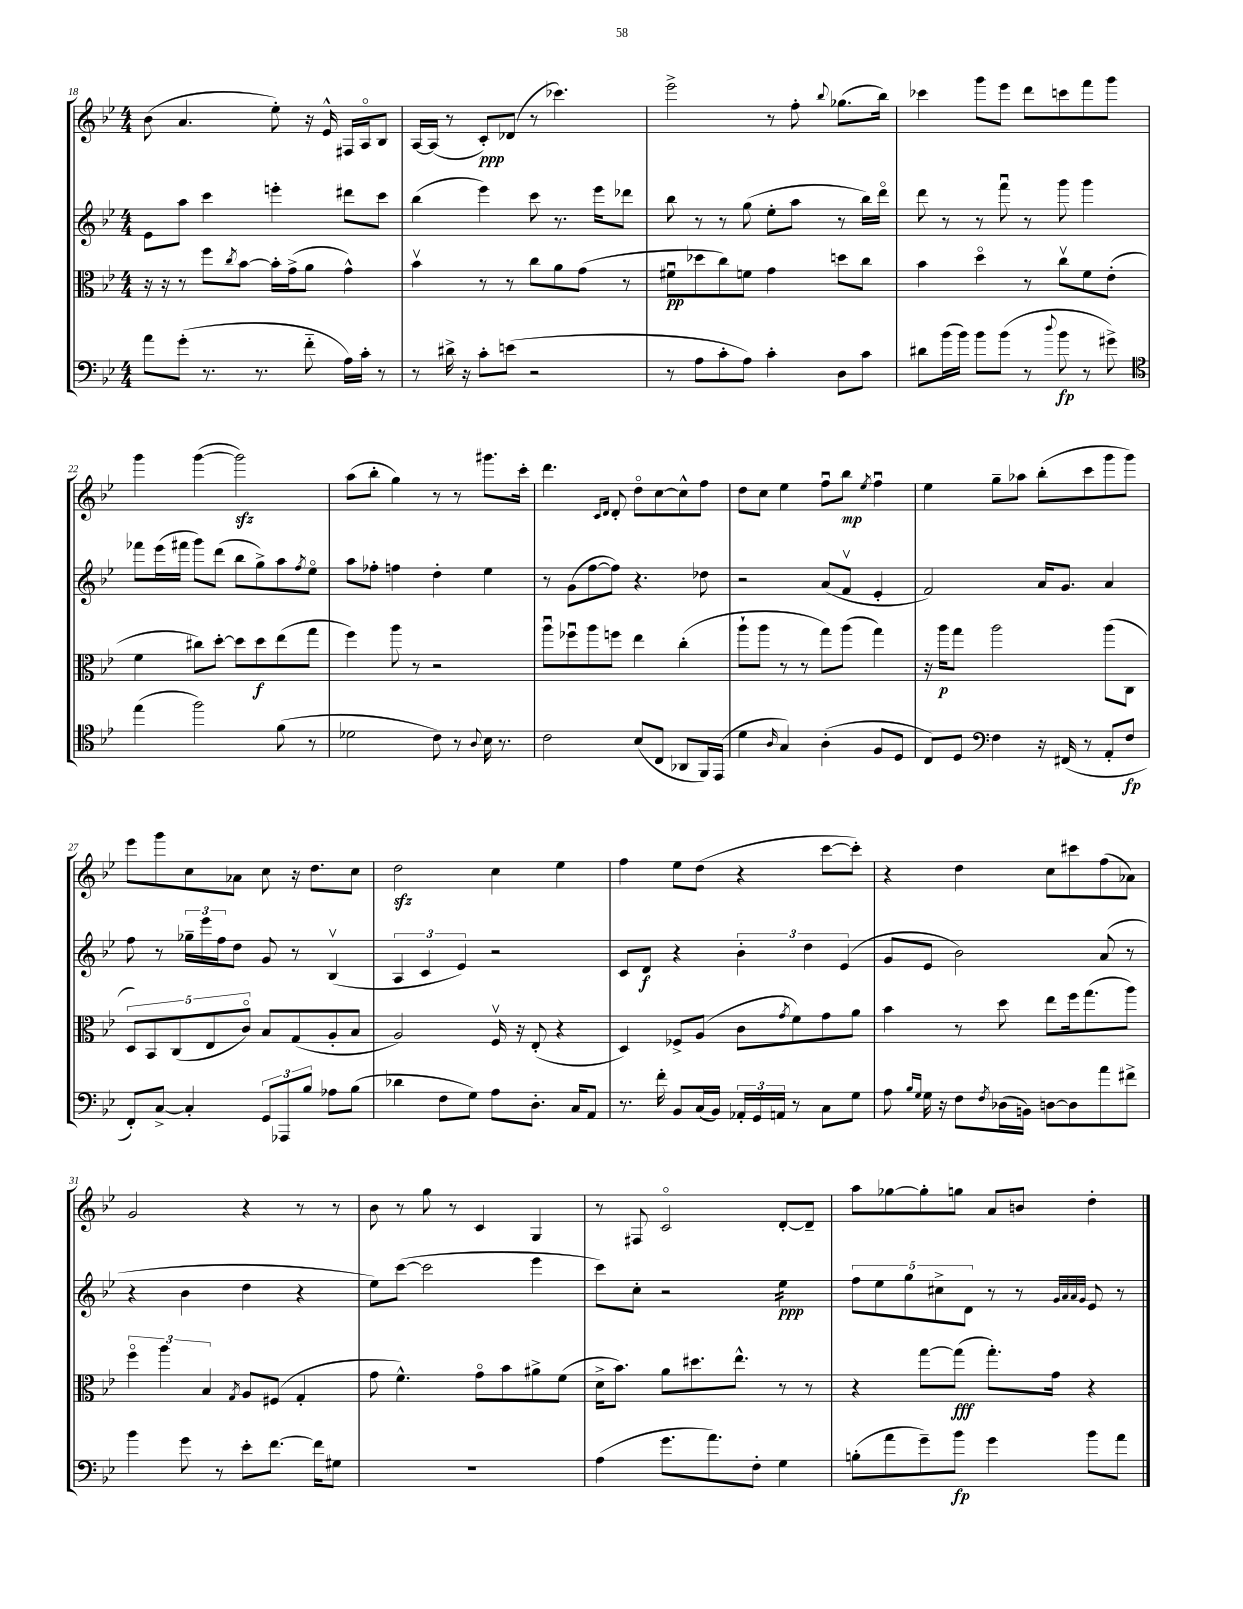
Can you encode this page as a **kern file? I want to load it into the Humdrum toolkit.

**kern	**dynam	**kern	**dynam	**kern	**dynam	**kern	**dynam
*part4	*part4	*part3	*part3	*part2	*part2	*part1	*part1
*staff4	*staff4	*staff3	*staff3	*staff2	*staff2	*staff1	*staff1
*clefF4	*	*clefC3	*	*clefG2	*	*clefG2	*
*k[b-e-]	*	*k[b-e-]	*	*k[b-e-]	*	*k[b-e-]	*
*M4/4	*	*M4/4	*	*M4/4	*	*M4/4	*
=18	=18	=18	=18	=18	=18	=18	=18
8a\L	.	16r	.	8e-\L	.	(8b-\	.
.	.	16r	.	.	.	.	.
(8g'\J	.	8r	.	8aa\J	.	4.a/	.
8.r	.	8ff\L	.	4ccc\	.	.	.
.	.	8qcc/	.	.	.	.	.
.	.	[8b-\J	.	.	.	.	.
8.r	.	.	.	.	.	.	.
.	.	16b-'\LL]	.	4eeen'\	.	8ee-'\)	.
.	.	(16g^\J	.	.	.	.	.
8f\	.	8a\J	.	.	.	16r	.
.	.	.	.	.	.	16e-^^/	.
16A\LL)	.	4g^^\)	.	8ddd#X\L	.	16F#X/LL	.
16c'\JJ	.	.	.	.	.	16A/J	.
8r	.	.	.	8ccc\J	.	8B-/J	.
=19	=19	=19	=19	=19	=19	=19	=19
8r	.	4b-v\	.	(4bb-\	.	[16A/LL	.
.	.	.	.	.	.	(16A/JJ]	.
16d#X^\	.	.	.	.	.	8r	.
16r	.	.	.	.	.	.	.
8c'\L	.	8r	.	4eee-\)	.	8c'/L)	ppp
(8en\J	.	8r	.	.	.	(8d-X/J	.
2r	.	8cc\L	.	8ccc\	.	8r	.
.	.	8a\	.	8.r	.	4.ccc-X\)	.
.	.	(8g\J	.	.	.	.	.
.	.	.	.	16eee-\KL	.	.	.
.	.	8r	.	8ddd-X\J	.	.	.
=20	=20	=20	=20	=20	=20	=20	=20
8r	.	8f#Xu\L	pp	8bb-\	.	2eee-^\	.
8A\L	.	8dd-X\	.	8r	.	.	.
8c'\	.	8cc\)	.	8r	.	.	.
8A\J)	.	8fn\J	.	(8gg\	.	.	.
4c'\	.	4g\	.	8ee-'\L	.	8r	.
.	.	.	.	8aa\J	.	8ff'\	.
.	.	.	.	.	.	8qqbb-/	.
8D\L	.	8ddn\L	.	8r	.	(8.gg-X\L	.
8c\J	.	8cc\J	.	16bb-\LL)	.	.	.
.	.	.	.	16ddd\JJ	.	16bb-\Jk)	.
=21	=21	=21	=21	=21	=21	=21	=21
8d#X\L	.	4b-\	.	8ddd\	.	4ccc-X\	.
(16b-\L	.	.	.	8r	.	.	.
16b-\JJ)	.	.	.	.	.	.	.
8b-\L	.	4dd\	.	8r	.	8ggg\L	.
(8b-\J	.	.	.	8fffu\	.	8eee-\J	.
8r	.	8r	.	8r	.	8ddd\L	.
8qqdd/	.	.	.	.	.	.	.
8b-\	fp	8ccv\L	.	8ggg\	.	8cccn\	.
8r	.	8f\	.	4ggg\	.	8fff\	.
8g#X^\)	.	(8e-'\J	.	.	.	8ggg\J	.
!!LO:LB:g=z
=22	=22	=22	=22	=22	=22	=22	=22
*clefC4	*	*	*	*	*	*	*
(4ee-\	.	4f\	.	8fff-X\L	.	4ggg\	.
.	.	.	.	(16eee-\L	.	.	.
.	.	.	.	16fff#X\JJ	.	.	.
2ff\)	.	8cc#X\L)	.	8ggg\L)	.	([4ggg\	.
.	.	[8dd'\J	.	(8ddd\J	.	.	.
.	.	8dd\L]	.	8bb-\L	.	2gggzz\])	.
.	.	8dd\	f	8gg^\)	.	.	.
(8f\	.	(8ee-\	.	8aa\	.	.	.
.	.	.	.	8qff/	.	.	.
8r	.	8gg\J	.	8ee-\J	.	.	.
=23	=23	=23	=23	=23	=23	=23	=23
2d-X\	.	4ff\)	.	8aa\L	.	(8aa\L	.
.	.	.	.	8ff-X'\J	.	8bb-'\J	.
.	.	8aa\	.	4ffn\	.	4gg\)	.
.	.	8r	.	.	.	.	.
8c\)	.	2r	.	4dd'\	.	8r	.
8r	.	.	.	.	.	8r	.
8qqA/	.	.	.	.	.	.	.
16B-\	.	.	.	4ee-\	.	8.ggg#X\L	.
8.r	.	.	.	.	.	.	.
.	.	.	.	.	.	16ccc'\Jk	.
=24	=24	=24	=24	=24	=24	=24	=24
2c\	.	8aau\L	.	8r	.	4.ddd\	.
.	.	8ff-Xu\	.	(8g\L	.	.	.
.	.	8aa\	.	[8ff\	.	.	.
.	.	.	.	.	.	16qqc/LL	.
.	.	.	.	.	.	16qqd/JJ	.
.	.	8ffn\J	.	8ff\J])	.	8d'/	.
(8B-/L	.	4ee-\	.	4.r	.	8dd\L	.
8C/J	.	.	.	.	.	[8cc\	.
8AA-X/L	.	(4cc'\	.	.	.	8cc^^\]	.
16FF/L)	.	.	.	8dd-X\	.	8ff\J	.
(16EE-/JJ	.	.	.	.	.	.	.
=25	=25	=25	=25	=25	=25	=25	=25
4d\	.	8aa`\L	.	2r	.	8dd\L	.
.	.	8aa\J	.	.	.	8cc\J	.
16qqA/	.	.	.	.	.	.	.
4G/)	.	8r	.	.	.	4ee-\	.
.	.	8r	.	.	.	.	.
(4A'\	.	8gg\L)	.	(8a/L	.	8ffu\L	.
.	.	(8aa\J	.	8fv/J	.	8bb-\J	mp
.	.	.	.	.	.	8qee-/	.
8F/L	.	4gg\)	.	4e-'/	.	4ffu\	.
8D/J	.	.	.	.	.	.	.
=26	=26	=26	=26	=26	=26	=26	=26
8C/L)	.	16r	.	2f/)	.	4ee-\	.
.	.	16aa\KL	p	.	.	.	.
8D/J	.	8gg\J	.	.	.	.	.
*clefF4	*	*	*	*	*	*	*
4F\	.	2aa\	.	.	.	8gg~\L	.
.	.	.	.	.	.	8aa-X\J	.
16r	.	.	.	16a/KL	.	(8bb-'\L	.
(16FF#X/	.	.	.	8.g/J	.	.	.
8r	.	.	.	.	.	8ccc\	.
8AA'/L	.	(8aa\L	.	4a/	.	8ggg\	.
8F/J	fp	8C\J	.	.	.	8ggg\J)	.
!!LO:LB:g=z
=27	=27	=27	=27	=27	=27	=27	=27
8FF'/L)	.	10D/L)	.	8ff\	.	8eee-\L	.
.	.	10BB-/	.	.	.	.	.
[8C^/J	.	.	.	8r	.	8ggg\	.
.	.	(10C/	.	.	.	.	.
4C'/]	.	.	.	24gg-X~\LL	.	8cc\	.
.	.	.	.	24eee-\	.	.	.
.	.	10E-/	.	.	.	.	.
.	.	.	.	24ff\J	.	.	.
.	.	.	.	8dd\J	.	8a-X\J	.
.	.	10c/J)	.	.	.	.	.
12GG/L	.	8B-/L	.	8g/	.	8cc\	.
12AAA-X/	.	.	.	.	.	.	.
.	.	(8G/	.	8r	.	16r	.
12B-/J	.	.	.	.	.	.	.
.	.	.	.	.	.	8.dd\L	.
8A-X\L	.	8A'/	.	(4B-v/	.	.	.
(8B-\J	.	8B-/J	.	.	.	8cc\J	.
=28	=28	=28	=28	=28	=28	=28	=28
4d-X\	.	2A/)	.	6A/	.	2ddzz\	.
.	.	.	.	6c/	.	.	.
8F\L	.	.	.	.	.	.	.
.	.	.	.	6e-/)	.	.	.
8G\J)	.	.	.	.	.	.	.
8A\L	.	16Fv/	.	2r	.	4cc\	.
.	.	16r	.	.	.	.	.
8.D'\J	.	(8E-'/	.	.	.	.	.
.	.	4r	.	.	.	4ee-\	.
16C/KL	.	.	.	.	.	.	.
8AA/J	.	.	.	.	.	.	.
=29	=29	=29	=29	=29	=29	=29	=29
8.r	.	4D/)	.	8c/L	.	4ff\	.
.	.	.	.	8d/J	f	.	.
16f'\	.	.	.	.	.	.	.
8BB-/L	.	8F-X^/L	.	4r	.	8ee-\L	.
(16C/L	.	(8A/J	.	.	.	(8dd\J	.
16BB-/JJ)	.	.	.	.	.	.	.
24AA-X'/LL	.	8c\L	.	6b-'\	.	4r	.
24GG/	.	.	.	.	.	.	.
24AAn/JJ	.	.	.	.	.	.	.
.	.	8qg/	.	.	.	.	.
8r	.	8f\)	.	.	.	.	.
.	.	.	.	6dd\	.	.	.
8C\L	.	8g\	.	.	.	[8ccc\L	.
.	.	.	.	(6e-/	.	.	.
8G\J	.	8a\J	.	.	.	8ccc'\J])	.
=30	=30	=30	=30	=30	=30	=30	=30
8A\	.	4b-\	.	8g/L	.	4r	.
16qqB-/LL	.	.	.	.	.	.	.
16qqG/JJ	.	.	.	.	.	.	.
16G\	.	.	.	8e-/J	.	.	.
16r	.	.	.	.	.	.	.
8F\L	.	8r	.	2b-\)	.	4dd\	.
8qF/	.	.	.	.	.	.	.
(16D-X\L	.	8dd\	.	.	.	.	.
16BBn\JJ)	.	.	.	.	.	.	.
[8Dn\L	.	8ee-\L	.	.	.	8cc\L	.
8D\]	.	16ff\k	.	.	.	8ccc#X\	.
.	.	(8.gg\	.	.	.	.	.
8a\	.	.	.	(8a/	.	(8ff\	.
8f#X^\J	.	8aa\J)	.	8r	.	8a-X\J)	.
!!LO:LB:g=z
=31	=31	=31	=31	=31	=31	=31	=31
4b-\	.	6ff\	.	4r	.	2g/	.
.	.	6aa\	.	.	.	.	.
8g\	.	.	.	4b-\	.	.	.
.	.	6B-/	.	.	.	.	.
8r	.	.	.	.	.	.	.
.	.	8qG/	.	.	.	.	.
8e-'\L	.	8A/L	.	4dd\	.	4r	.
[8.f\J	.	(8F#X/J	.	.	.	.	.
.	.	4G'/	.	4r	.	8r	.
16f\KL]	.	.	.	.	.	.	.
8G#X\J	.	.	.	.	.	8r	.
=32	=32	=32	=32	=32	=32	=32	=32
1r	.	8g\	.	8ee-\L)	.	8b-\	.
.	.	4.f^^\)	.	([8ccc\J	.	8r	.
.	.	.	.	2ccc\]	.	8gg\	.
.	.	.	.	.	.	8r	.
.	.	8g\L	.	.	.	4c/	.
.	.	8b-\	.	.	.	.	.
.	.	8a#X^\	.	4eee-\	.	4G/	.
.	.	(8f\J	.	.	.	.	.
=33	=33	=33	=33	=33	=33	=33	=33
(4A\	.	16d^\KL	.	8ccc\L)	.	8r	.
.	.	8.b-\J)	.	.	.	.	.
.	.	.	.	8cc'\J	.	8F#X/	.
8.g\L	.	8a\L	.	2r	.	2c/	.
.	.	8.dd#X\	.	.	.	.	.
8.a\)	.	.	.	.	.	.	.
.	.	8.ee-^^\J	.	.	.	.	.
8F'\J	.	.	.	.	.	.	.
*	*	*	*	*tremolo	*	*	*
4G\	.	8r	.	16ee-\LL	ppp	[8d'/L	.
.	.	.	.	16ee-\	.	.	.
.	.	8r	.	16ee-\	.	8d~/J]	.
.	.	.	.	16ee-\JJ	.	.	.
*	*	*	*	*Xtremolo	*	*	*
=34	=34	=34	=34	=34	=34	=34	=34
(8Bn'\L	.	4r	.	10ff\L	.	8aa\L	.
.	.	.	.	10ee-\	.	.	.
8a\	.	.	.	.	.	[8gg-X\	.
.	.	.	.	10gg\	.	.	.
8g~\)	.	[8gg\L	.	.	.	8gg-'\]	.
.	.	.	.	10cc#X^\	.	.	.
8b-\J	fp	(8gg\J]	fff	.	.	8ggn\J	.
.	.	.	.	10d\J	.	.	.
4g\	.	8.gg'\L)	.	8r	.	8a/L	.
.	.	.	.	8r	.	8bn/J	.
.	.	16g\Jk	.	.	.	.	.
.	.	.	.	32qqg/LLL	.	.	.
.	.	.	.	32qqa/	.	.	.
.	.	.	.	32qqa/	.	.	.
.	.	.	.	32qqg/JJJ	.	.	.
8b-\L	.	4r	.	8e-/	.	4dd'\	.
8a\J	.	.	.	8r	.	.	.
==	==	==	==	==	==	==	==
*-	*-	*-	*-	*-	*-	*-	*-
